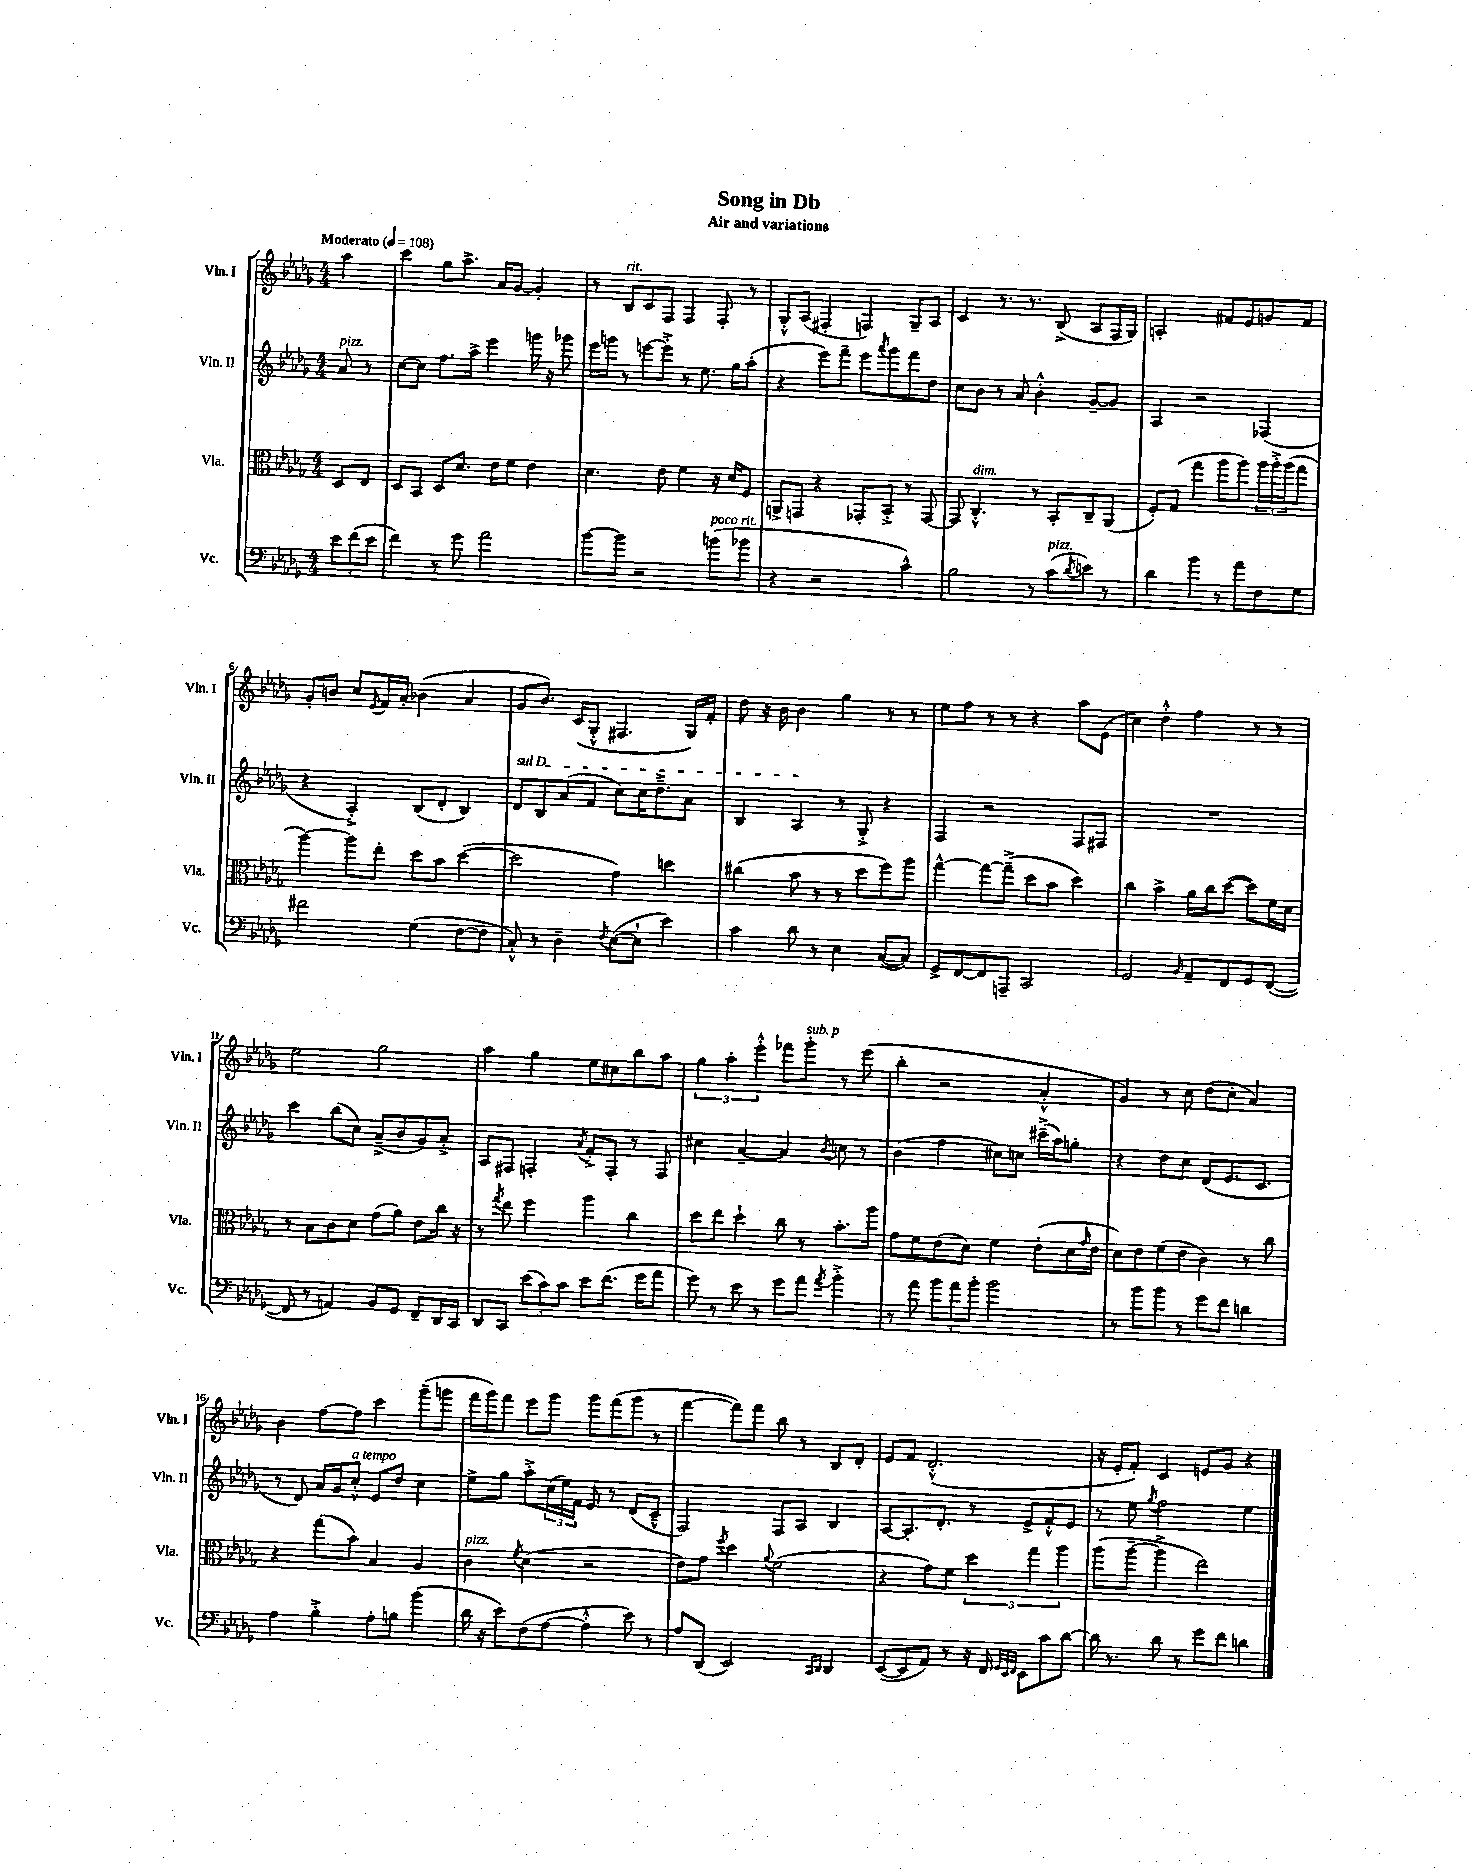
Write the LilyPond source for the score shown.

\header { title = "Song in Db" subtitle = "Air and variations" }
<<
\new StaffGroup <<
\new Staff = "s0" \with { instrumentName = "Vln. I" shortInstrumentName = "Vln. I" } {
    \clef treble \key des \major \numericTimeSignature \time 4/4 \partial 4 \tempo "Moderato" 4 = 108
    aes''4 |
    c'''4 ges''8 aes''8.-> aes'16 ges'8~ ges'4-. |
    r8 bes8^\markup { \italic "rit." } c'8 f8 f4 f8-. r8 |
    ges8-.-^ aes8( fis4-. f4) ges8-- aes8 |
    c'4 r8. r8. bes8->( aes8 f16 ges16) |
    a2-. fis'8 ees'8 g'8 fis'8 |
    ges'8-. b'8 c''8 \acciaccatura { ees'8 } f'16 aes'16-. bes'4( aes'4 |
    ges'8 bes'8.) c'16( ges8-.-^ fis4. ges16) f'16-. |
    des''8 r16 bes'16 bes'4 ges''4 r8 r8 |
    ees''8 f''8 r8 r8 r4 aes''8 ees'8( |
    c''4) des''4-.-^ f''4 r8 r8 |
    ees''2 ges''2 |
    aes''4 ges''4 ees''8 cis''8 bes''8 aes''8 |
    \tuplet 3/2 { ges''4 aes''4-. ees'''4-.-^ } fes'''8 ges'''8-.^\markup { \italic "sub. p" } r8 ees'''8( |
    bes''4-. r2 aes'4-.-^ |
    ges'4) r8 c''8 des''8( c''8-. aes'4) |
    bes'4 f''8~ f''8 c'''4 ges'''8--( g'''8 |
    f'''16 ges'''16) f'''8 ees'''8 ges'''8 ges'''8 f'''8( ges'''8 r8 |
    f'''4~ f'''8) f'''8 bes''8 r8 bes8 des'8-. |
    ees'8 f'8 des'2.-.-^( |
    r16 ees'16-. f'8-.) c'4 e'8 ges'8 r4 \bar "|." |
}
\new Staff = "s1" \with { instrumentName = "Vln. II" shortInstrumentName = "Vln. II" } {
    \clef treble \key des \major \numericTimeSignature \time 4/4 \partial 4
    aes'8^\markup { \italic "pizz." } r8 |
    c''8~ c''8 f''8. aes''16-> ees'''4 g'''16 r16 ges'''8 |
    ees'''16 g'''16 r8 e'''8~ e'''8-.-> r8 ees''8. ges''16 aes''8-.( |
    r4 ees'''8) f'''8-- ees'''8 \acciaccatura { aes'''8 } ges'''8 f'''8 des''8 |
    c''8 bes'8 r8 aes'8 bes'4-.-^ ges'8~-- ges'8 |
    aes4 r2 fes4( |
    r4 aes4-.->) bes8( des'8-. bes4) |
    \once \override TextSpanner.bound-details.left.text = \markup { \italic "sul D" } des'8\startTextSpan bes8 aes'8( f'8 c''8) c''16 des''8.---> aes'8 |
    bes4 aes4\stopTextSpan r8 ges8-.-> r4 |
    f4 r2 f8 fis8 |
    R1 |
    c'''4 bes''8( c''8) aes'8--->( bes'8 ges'8) aes'8-.-> |
    aes8 fis8 f4-. \acciaccatura { aes'8 } f'8-.-> f8-. r8 f8 |
    cis''4 aes'4~-- aes'4 \acciaccatura { bes'8 } c''8 r8 |
    bes'4( f''4 cis''8) c''8 cis'''16--->( aes''16) g''8-. |
    r4 des''8 c''8 des'8( ees'8. c'8. |
    r8 des'8) aes'16 ges'16 c''8-.-^^\markup { \italic "a tempo" } ees'8 des''8 c''4 |
    ees''8-> ges''8 aes''8-.-> \tuplet 3/2 { c''16( ees''16) f'16 } ees'8 r8 des'8( c'8---^ |
    f2) f8 aes8 bes4 |
    aes8~ aes8.-. des'8.-. r8 ees'8-> f'8-.-^ ees'8 |
    r8 ees''8 \acciaccatura { ges''8 } f''2 ees''4 \bar "|." |
}
\new Staff = "s2" \with { instrumentName = "Vla." shortInstrumentName = "Vla." } {
    \clef alto \key des \major \numericTimeSignature \time 4/4 \partial 4
    des8 ees8 |
    des8 bes,8 des8 des'8. ees'16 f'8 ees'4 |
    des'4. ees'8 f'4 r16 des'16 f8 |
    a,8-> g,8 r4 ges,8-. bes,8-.-> r8 ges,8~ |
    ges,8 c4.-.-^^\markup { \italic "dim." } r8 bes,8-. c8-- aes,8( |
    f8-.) ges8( ges''4 aes''8 aes''8) \tuplet 3/2 { aes''16 aes''16-.-> aes''16( } ges''8 |
    aes''4~) aes''8 ees''8-. des''8 bes'8 des''4~( |
    des''2 ges'4) d''4 |
    cis''4( bes'8 r8 r8 des''8 f''8) aes''8 |
    ges''4~-^ ges''8~ ges''8--->( des''8 bes'8 des''4) |
    c''4 bes'4-> aes'16 c''16 des''8~( des''8) f'16 des'16 |
    r8 bes8 c'8 des'8 ges'8( aes'8) ees'8 c''16 r16 |
    r8 \acciaccatura { ges''8 } ees''8 f''4 aes''4 c''4 |
    des''8 ees''8 des''4-! c''8 r8 bes'8.-. aes''16 |
    ges'8 f'8 ees'8( des'8) f'4 ees'8-.( des'16 \grace { ges'16 } ees'16 |
    des'8) ees'8 f'8( ees'8 c'4) r8 c''8 |
    r4 ges''8( bes'8) bes4 aes4 |
    c'4^\markup { \italic "pizz." } \acciaccatura { f'8 } des'4( r2 |
    ees'8) ges'8 \acciaccatura { f''8 } des''4 \appoggiatura { aes'8 } f'2( |
    r4 ges'8) f'8 \tuplet 3/2 { des''4 ges''4 aes''4 } |
    aes''8( aes''8~-- aes''4-> ees''2) \bar "|." |
}
\new Staff = "s3" \with { instrumentName = "Vc." shortInstrumentName = "Vc." } {
    \clef bass \key des \major \numericTimeSignature \time 4/4 \partial 4
    \tuplet 3/2 { ees'8 f'8( ees'8 } |
    f'4) r8 ges'8 aes'2 |
    bes'8~ bes'8 r2 b'8^\markup { \italic "poco rit." }( bes'8 |
    r4 r2 c'4-^) |
    bes2 r8 c'8^\markup { \italic "pizz." }( \acciaccatura { des'8 } e'8) r8 |
    des'4 bes'4 r8 aes'8 f8 ges8 |
    fis'2 ges4( f8~ f8 |
    c8-.-^) r8 des4-- \acciaccatura { f8 } ees8~( ees8-! ees'4) |
    c'4 des'8 r8 ees4 c8~( c8) |
    ges,8-> f,8~ f,8 a,,8-- c,2 |
    ges,2 \grace { bes,16 } aes,8-- f,8 ges,8 f,8~( |
    f,8 r8 a,4) bes,8 ges,8 f,8-- des,16 c,16 |
    des,8 c,8 \tuplet 3/2 { ees'8( c'8) c'8 } ees'8 f'8.( ges'16 aes'8 |
    ges'8) r8 ees'8 r8 ges'8 aes'8 \acciaccatura { aes'8 } bes'4-.-> |
    r8 aes'8 \tuplet 3/2 { bes'8 aes'8 bes'8-. } bes'2 |
    r8 bes'8 bes'8 r8 ges'8 f'8 d'4 |
    aes4 bes4-.-> aes8-. b8 bes'4( |
    des'16 r16 ees'8) f8( aes8~ aes4-.-^ ees'8) r8 |
    aes8 des,8( ees,2) \grace { c,16 des,16 } des,4 |
    ees,8~( ees,8 aes,8) r8 r16 f,16 \grace { ges,32 ees,32 f,32 } ees,8 c'8 des'8~ |
    des'16 r8. des'8 r8 ges'8 f'8 d'4 \bar "|." |
}
>>
>>
